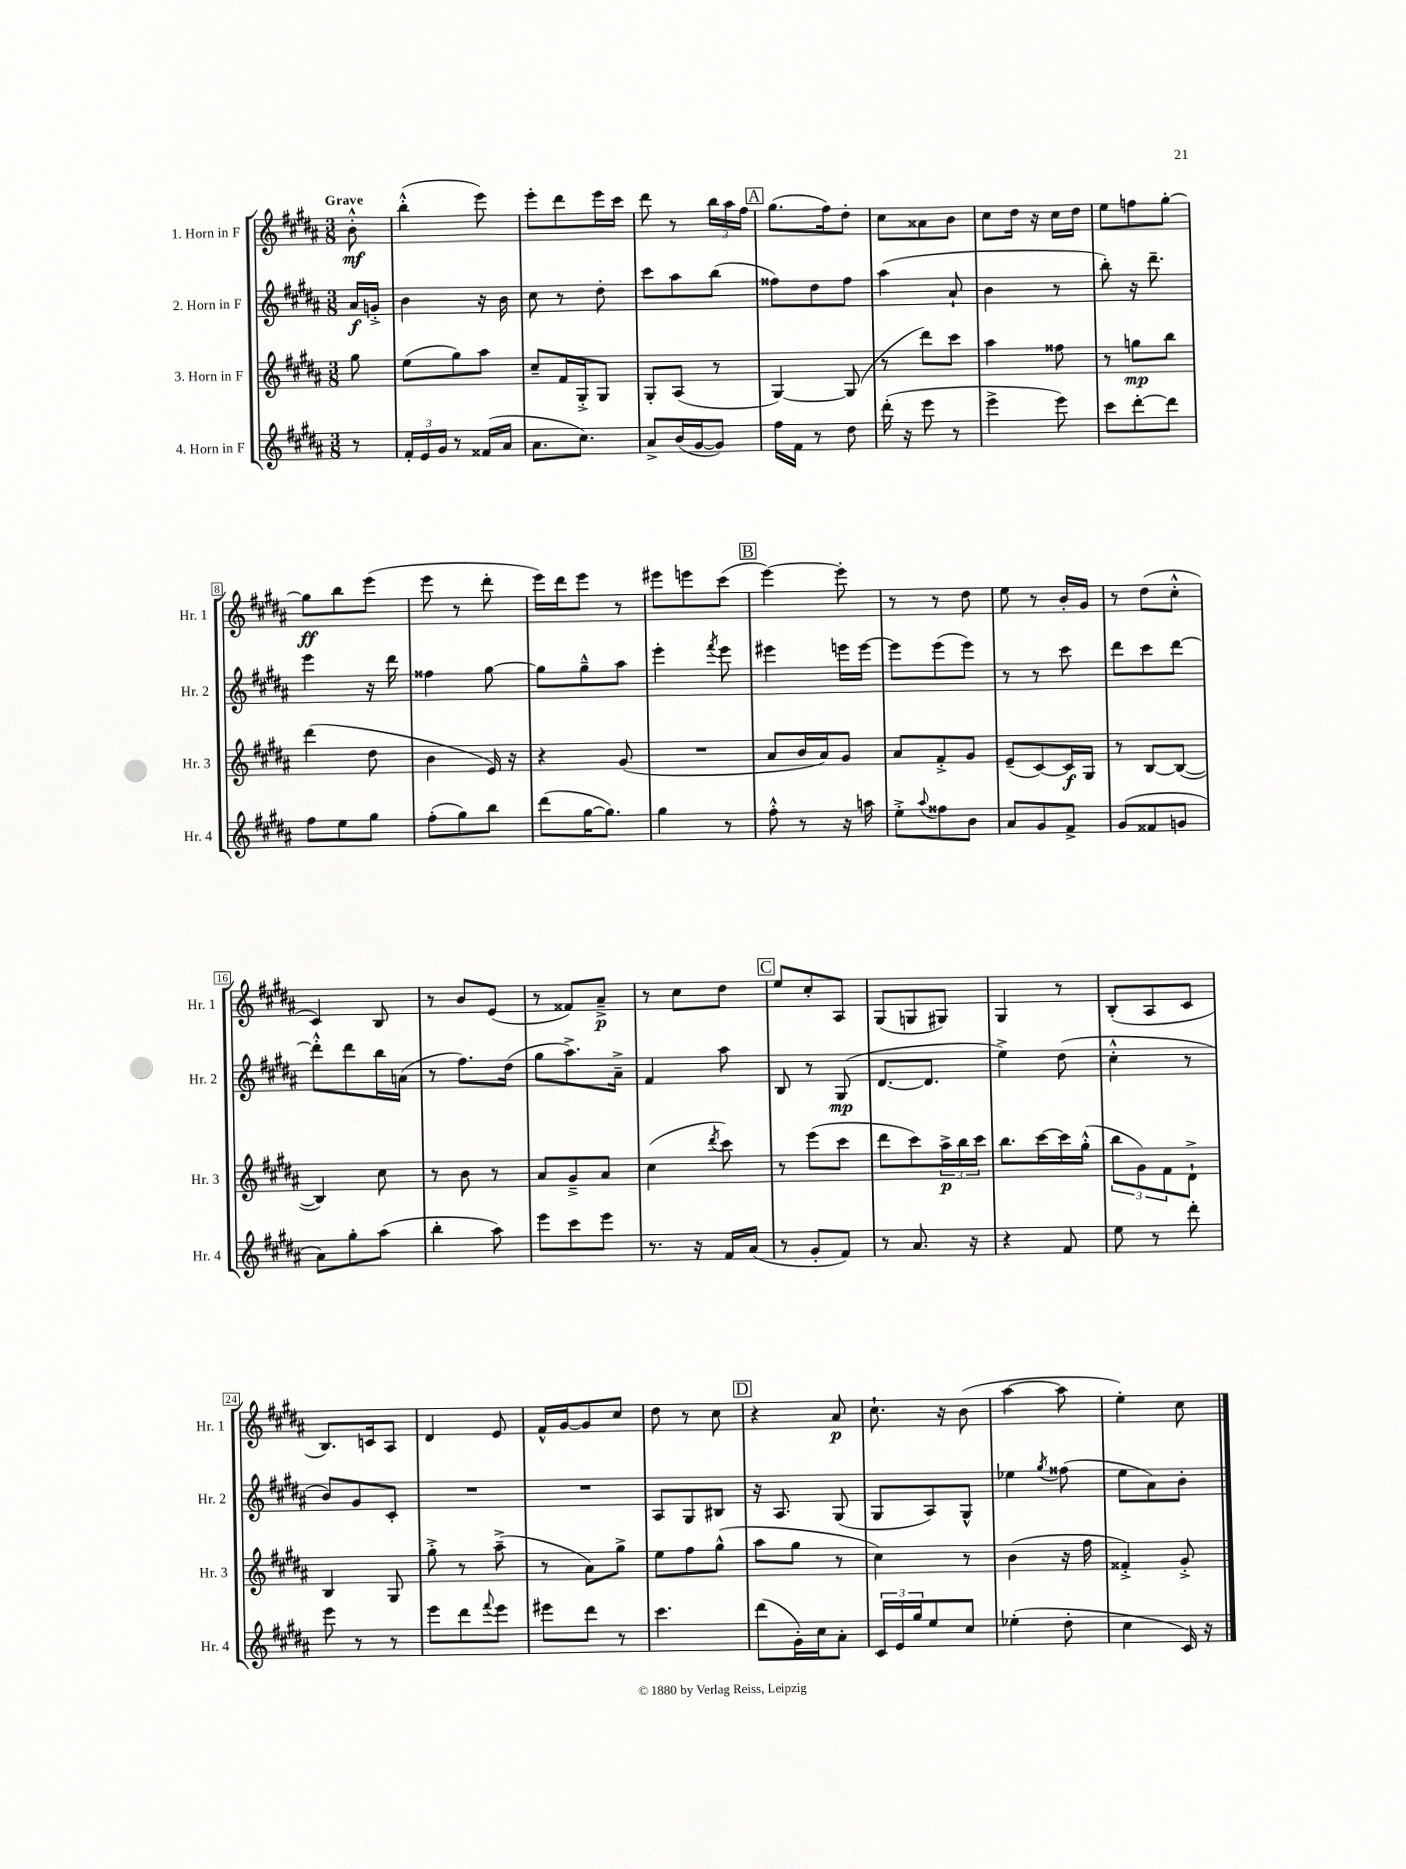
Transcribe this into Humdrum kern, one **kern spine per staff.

**kern	**kern	**kern	**kern
*staff4	*staff3	*staff2	*staff1
*clefG2	*clefG2	*clefG2	*clefG2
*k[f#c#g#d#a#]	*k[f#c#g#d#a#]	*k[f#c#g#d#a#]	*k[f#c#g#d#a#]
*M3/8	*M3/8	*M3/8	*M3/8
8r	8gg#	16a#	8b'^^
.	.	16g'^	.
=	=	=	=
24f#'	(8ee	4b	(4bb'^^
24e	.	.	.
24g#	.	.	.
8r	8gg#)	.	.
(16f##	8aa#	16r	8eee)
16a#	.	16b	.
=	=	=	=
8.a#	8cc#~	8cc#	8eee'
.	16f#	8r	8ddd#
8.cc#)	16G#'^	.	.
.	8G#	8dd#'	16eee
.	.	.	16ccc#
=	=	=	=
8a#^	8G#'	8ccc#	8ddd#
(16b	(8A#	8aa#	8r
[16g#	.	.	.
8g#])	8r	(8bb	24bb
.	.	.	24aa#
.	.	.	24ff#
=	=	=	=
16ff#	[4G#)	8ff##)	(8.gg#
16f#	.	.	.
8r	.	8dd#	.
.	.	.	16ff#)
8dd#	(8G#]	8ff##	8dd#'
=	=	=	=
(16ddd#'	8r	(4aa#	8cc#
16r	.	.	.
8eee	8ddd#)	.	8a##
8r	8ccc#	8a#`	8b
=	=	=	=
4eee^	4aa#	4b	8cc#
.	.	.	16dd#
.	.	.	16r
8eee)	8ff##	8r	16cc#
.	.	.	16dd#
=	=	=	=
8ccc#	8r	8bb')	8ee
[8ddd#'	8gg	16r	8ff
.	.	8.ddd#~	.
8ddd#]	8bb	.	[8gg#'
=	=	=	=
8ff#	(4ddd#	4eee	8gg#]
8ee	.	.	8bb
8gg#	8dd#	16r	(8eee
.	.	16ddd#	.
=	=	=	=
(8ff#'	4b	4ff##	8eee
8gg#)	.	.	8r
8bb	16e)	[8gg#	8ddd#'
.	16r	.	.
=	=	=	=
(8ddd#	4r	8gg#]	16eee)
.	.	.	16ddd#
[16gg#	.	8gg#~^^	8eee
8.gg#])	.	.	.
.	(8g#	8aa#	8r
=	=	=	=
4gg#	4.r	4eee'	8eee#
.	.	.	8eee
.	.	8qfff#	.
8r	.	8eee	(8ccc#
=	=	=	=
8ff#'^^	8a#	4eee#	[4eee)
8r	16b	.	.
.	16a#)	.	.
16r	8g#	16eee	8eee']
16aa	.	[16eee	.
=	=	=	=
8ee'^	8a#	8eee]	8r
8qqaa#	.	.	.
8ff##	8f#'^	(8eee	8r
8b	8g#	8eee)	8dd#
=	=	=	=
8a#	(8e~	8r	8ee
8g#	[8c#)	8r	8r
8f#^	16c#]	8ccc#	16b'
.	16G#	.	16g#
=	=	=	=
(8g#	8r	8ddd#	8r
8f##	[8B	8ccc#	(8dd#
8g	(8B_	[8ddd#	8cc#'^^
=	=	=	=
8a#)	4B])	8ddd#'^^]	4c#)
8gg#'	.	8ddd#	.
(8aa#	8cc#	16bb	8B
.	.	(16a	.
=	=	=	=
4bb'	8r	8r	8r
.	8b	8.ff#)	8b
8aa#)	8r	.	(8e
.	.	(16dd#	.
=	=	=	=
8eee	8a#	8gg#	8r
8ccc#	8g#~^	8.aa#^)	8f##)
8eee	8a#	.	8a#~^
.	.	16a#~^	.
=	=	=	=
8.r	(4cc#	4f#	8r
.	.	.	8cc#
16r	.	.	.
.	8qddd#	.	.
16f#	8ccc#)	8aa#	8dd#
(16a#	.	.	.
=	=	=	=
8r	8r	8B	8ee
8g#'	(8eee	8r	8cc#'
8f#)	8ccc#	(8G#	8A#
=	=	=	=
8r	8ddd#	[8.d#	(8G#
8.a#	8ccc#)	.	8G
.	.	8.d#]	.
.	24aa#^	.	8G#)
.	24bb	.	.
16r	.	.	.
.	24ccc#	.	.
=	=	=	=
4r	8.bb	4ee^)	4G#
.	[16ccc#	.	.
8f#	16ccc#]	(8dd#	8r
.	(16gg#'^^	.	.
=	=	=	=
8ee	12bb	4cc#'^^	(8B'
.	12g#)	.	.
8r	.	.	8A#
.	12f#	.	.
8ddd#'	8d#`^	8r	8c#
=	=	=	=
8eee	4B	8b)	8.B)
8r	.	8g#	.
.	.	.	16c
8r	8G#	8c#'	8A#
=	=	=	=
8eee	8gg#'^	4.r	4d#
8ddd#	8r	.	.
8qqfff#	.	.	.
8eee	(8aa#~^	.	8e
=	=	=	=
8eee#	8r	4.r	16f#^^
.	.	.	[16g#
8ddd#	8a#)	.	8g#]
8r	8gg#^	.	8cc#
=	=	=	=
4.ccc#	8ee	8A#	8dd#
.	8ff#	8G#	8r
.	(8gg#^^	8B#	8cc#
=	=	=	=
(8ddd#	8aa#	16r	4r
.	.	8.A#	.
16g#')	8gg#	.	.
16cc#	.	.	.
8a#'	8r	(8G#	8a#
=	=	=	=
24c#	4cc#)	8G#	8.cc#`
24e	.	.	.
24gg#	.	.	.
8ee	.	8A#)	.
.	.	.	16r
8cc#	8r	8G#^^	(8b
=	=	=	=
(4ee-'	(4b	4ee-	[4aa#
.	.	8qgg#	.
8dd#'	16r	(8ff##	8aa#]
.	16ff#	.	.
=	=	=	=
4cc#	4f##'^)	8ee	4ee')
.	.	8a#)	.
16c#)	8g#'^	8b'	8cc#
16r	.	.	.
==	==	==	==
*-	*-	*-	*-
